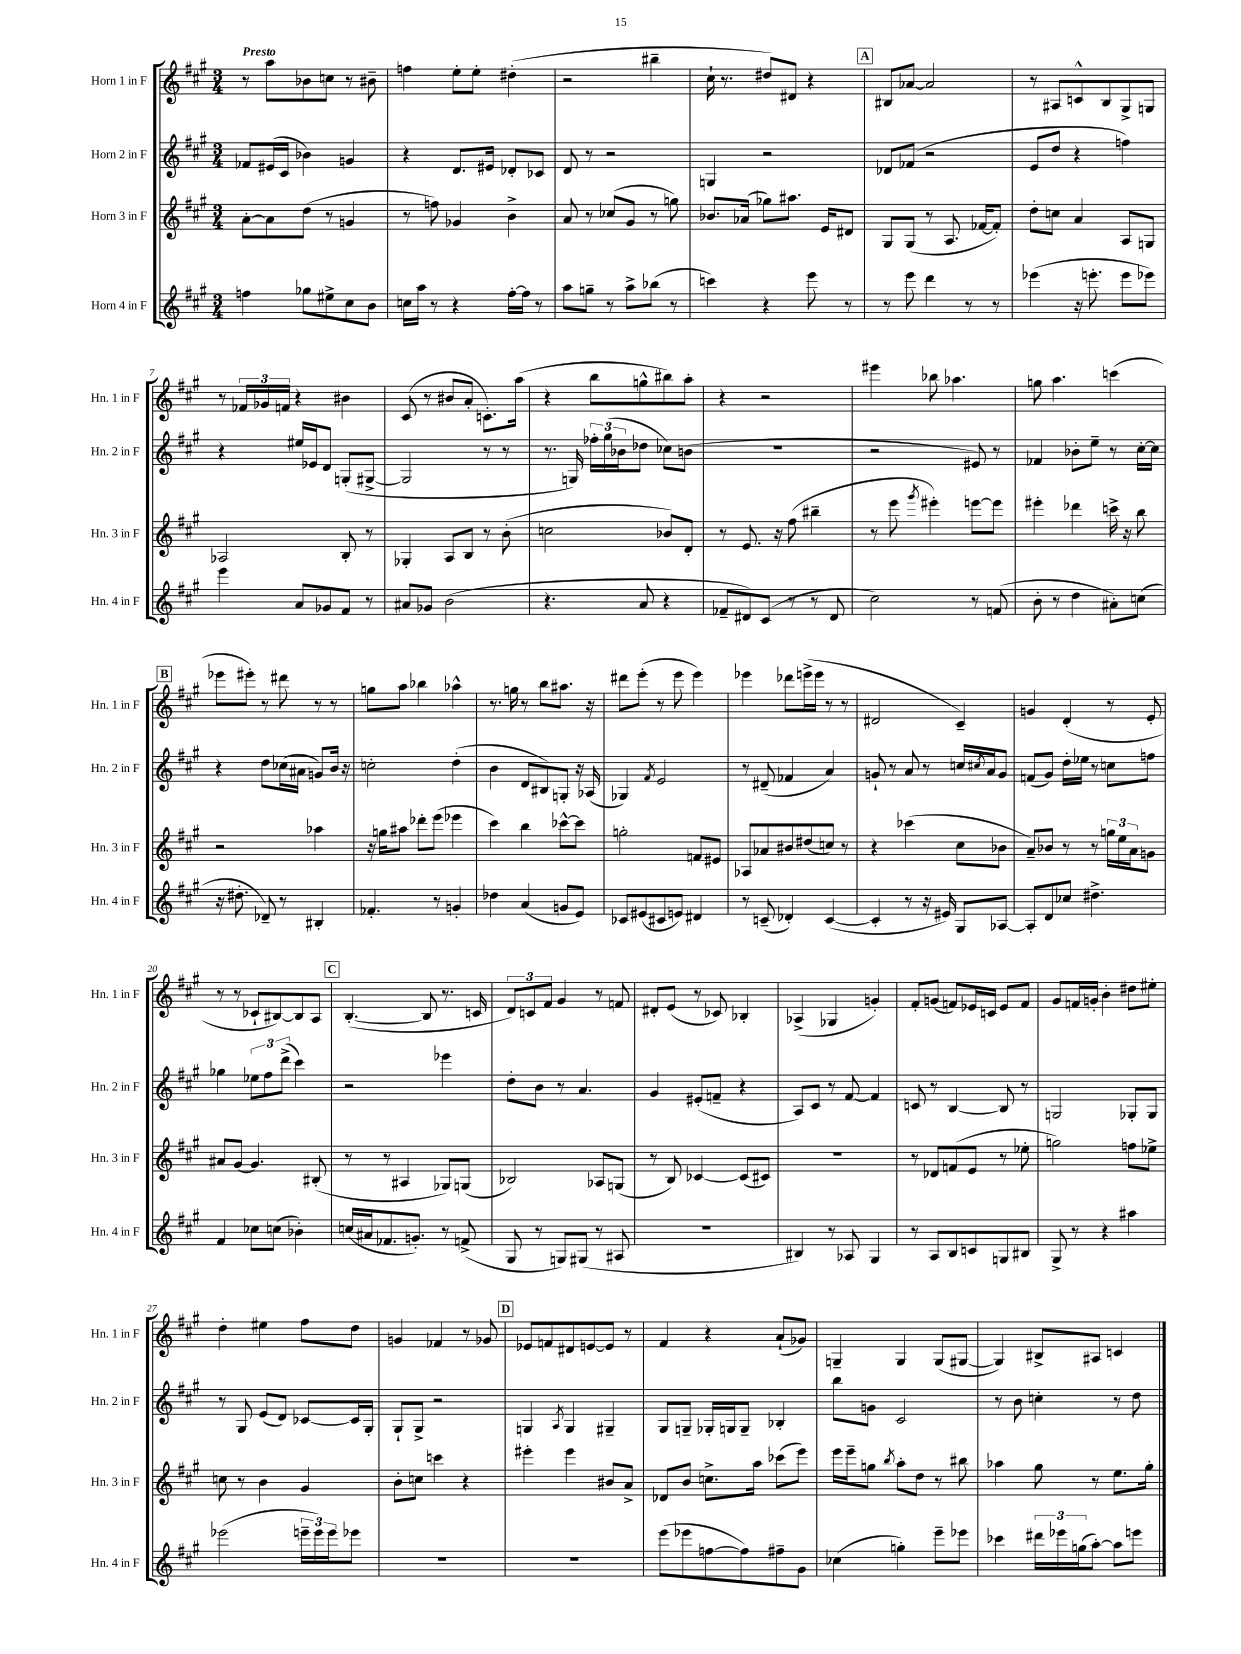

**kern	**kern	**kern	**kern
*staff4	*staff3	*staff2	*staff1
*clefG2	*clefG2	*clefG2	*clefG2
*k[f#c#g#]	*k[f#c#g#]	*k[f#c#g#]	*k[f#c#g#]
*M3/4	*M3/4	*M3/4	*M3/4
4ff	[8a'	8f-	8r
.	8a]	(16e#	8aa
.	.	16c#	.
8gg-	(8dd	4b-)	8b-
8ee#^	8r	.	8cc
8cc#	4g	4g	8r
8b	.	.	8b#~
=	=	=	=
16cc	8r	4r	4ff
16aa	.	.	.
8r	8ff)	.	.
4r	4g-	8.d	8ee'
.	.	.	8ee'
.	.	16e#	.
[16ff#'	4b^	8d-'	(4dd#'
16ff#]	.	.	.
8r	.	8c-	.
=	=	=	=
8aa	8a	8d	2r
8gg~	8r	8r	.
8r	(8cc-	2r	.
8aa^	8g#	.	.
(8bb-	8r	.	4bb#~
8r	8gg)	.	.
=	=	=	=
4ccc)	8.b-	4G	16cc#`
.	.	.	8.r
.	(16a-	.	.
4r	8gg-)	2r	8dd#)
.	8.aa#	.	8d#
8eee	.	.	4r
.	16e	.	.
8r	8d#	.	.
=	=	=	=
8r	8G#	8d-	8B#
8eee	(8G#	(8f-	[8a-
4ddd	8r	2r	2a-]
.	8.A	.	.
8r	.	.	.
.	[16f-	.	.
8r	8f-'])	.	.
=	=	=	=
(4eee-	8dd'	8e	8r
.	8cc	8dd	8A#
16r	4a	4r	8c^^
8.eee'	.	.	.
.	.	.	8B
8eee	8A	4ff)	8G#^
8eee-)	8G	.	8G
=	=	=	=
4eee	2A-	4r	8r
.	.	.	24f-
.	.	.	24g-
.	.	.	24f
8a	.	16ee#	4r
.	.	16e-	.
8g-	.	8d	.
8f#	8B'	(8G'	4b#
8r	8r	[8G#^	.
=	=	=	=
8a#	4G-'	2G#]	(8c#
8g-	.	.	8r
(2b	8A	.	8b#
.	8B	.	8a'
.	8r	8r	8.c')
.	(8b'	8r	.
.	.	.	(16aa
=	=	=	=
4.r	2cc	8.r	4r
.	.	16G)	.
.	.	24ff-'	8bb
.	.	(24gg#	.
.	.	24b-	.
8a	.	8dd-	8gg^^
4r	8b-)	8cc-)	8bb#)
.	8d'	(8b	8aa'
=	=	=	=
8f-~	8r	2.r	4r
8d#)	8.e	.	.
(8c#	.	.	2r
.	16r	.	.
8r	(8ff#	.	.
8r	4bb#~	.	.
8d#	.	.	.
=	=	=	=
2cc#)	8r	2r	4eee#
.	8eee	.	.
.	8qggg#	.	.
.	4eee#')	.	8bb-
.	.	.	4.aa-
8r	[8eee	8e#)	.
(8f	8eee]	8r	.
=	=	=	=
8b'	4eee#'	4f-	8gg
8r	.	.	4.aa
4dd	4ddd-	8b-'	.
.	.	8ee~	.
8a#')	16ccc^	8r	(4ccc
.	16r	.	.
(8cc	8bb	[16cc#'	.
.	.	16cc#]	.
=	=	=	=
16r	2r	4r	8eee-
8.dd#'	.	.	.
.	.	.	8eee#')
8d-~)	.	8dd	8r
8r	.	(16cc-	8ddd#
.	.	16a#	.
4B#'	4aa-	8g)	8r
.	.	16b	8r
.	.	16r	.
=	=	=	=
4.f-'	16r	2cc'	8gg
.	16gg	.	.
.	8aa#	.	8aa
.	8ddd-'	.	4bb-
8r	(8eee	.	.
4g'	4eee-	(4dd'	4aa-^^
=	=	=	=
4dd-	4ccc#)	4b	8.r
.	.	.	16gg
(4a	4bb	8d	8r
.	.	8B#)	8bb
8g	[8ccc-^^	8G'	8.aa#
8e)	8ccc-]	16r	.
.	.	(16A-	16r
=	=	=	=
8c-	2gg'	4G-)	8ddd#
(8e#	.	.	(8eee'
.	.	8qf#	.
8c#	.	2e	8r
8e)	.	.	8eee
4d#	8f	.	4eee)
.	8e#	.	.
=	=	=	=
8r	8A-	8r	4eee-
(8c~	8a-	(8d#~	.
4d-')	8b#	4f-	8ddd-
.	(8dd#	.	(16eee^
.	.	.	16eee
([4c	8cc)	4a)	8r
.	8r	.	8r
=	=	=	=
4c']	4r	8g`	2d#
.	.	8r	.
8r	(4ccc-	8a	.
16r	.	8r	.
16e#)	.	.	.
8G#	8cc#	16cc	4c#~)
.	.	8qcc#	.
.	.	16a	.
[8A-	8b-	8g	.
=	=	=	=
8A-']	8a~)	(8f	4g
8d	8b-	8g#)	.
8cc-	8r	16dd'	(4d'
.	.	16ee-	.
4.dd#^	8r	8r	.
.	24gg	8cc	8r
.	24ee	.	.
.	24a	.	.
.	8g	8ff	8e'
=	=	=	=
4f#	8a#	4gg-	8r
.	[8g#	.	8r
8cc-	4.g#]	12ee-	8c-`
.	.	12ff#	.
(8cc	.	.	[8B#)
.	.	(12ddd^	.
4b-')	.	4ccc#)	8B#]
.	(8B#'	.	8A
=	=	=	=
(16cc	8r	2r	([4.B'
16a#	.	.	.
8.f-	8r	.	.
.	4A#	.	.
8.g')	.	.	.
.	.	.	8B]
8r	8G-)	4eee-	8.r
(8f^	(8G	.	.
.	.	.	16c
=	=	=	=
8G#	2B-)	8dd'	12d)
.	.	.	12c
8r	.	8b	.
.	.	.	12f#
8G)	.	8r	4g#
(8G#	.	4.a	.
8r	8A-	.	8r
8A#	(8G	.	8f
=	=	=	=
2.r	8r	4g#	8d#'
.	8B)	.	(8e
.	[4c-	(8e#'	8r
.	.	8f~	8c-)
.	(8c-]	4r	4B-'
.	8c#)	.	.
=	=	=	=
4B#)	2.r	8A)	(4A-^
.	.	8c#	.
8r	.	8r	4G-
8A-	.	[8f#	.
4G#	.	4f#]	4g')
=	=	=	=
8r	8r	8c	8f#'
8A	8d-	8r	(8g
8B	(8f	[4B	8f)
8c	8e	.	16e-
.	.	.	16c
8G	8r	8B]	8e-
8B#	8ee-'	8r	8f
=	=	=	=
8G#^	2gg)	2G	8g#
8r	.	.	16f
.	.	.	16g'
4r	.	.	4b'
4aa#	8ff	8G-'	8dd#
.	8ee-^	8G-	8ee#'
=	=	=	=
(2eee-	8cc	8r	4dd'
.	8r	8G#	.
.	4b	(8e	4ee#
.	.	8d)	.
24eee~	4g#	[8c-	8ff#
24eee)	.	.	.
24eee	.	.	.
8eee-	.	16c-]	8dd
.	.	16G#'	.
=	=	=	=
2.r	8b'	8G#`	4g
.	8cc	8G#^	.
.	4ccc	2r	4f-
.	4r	.	8r
.	.	.	8g-
=	=	=	=
2.r	4eee#'	4G	8e-
.	.	.	8f
.	.	8qA	.
.	4eee#	4G	8d#
.	.	.	[8e
.	8b#	4G#~	8e]
.	8a^	.	8r
=	=	=	=
(8eee	8d-	8G#	4f#
8eee-	8b	8G~	.
[8ff	8.cc^	16G-'	4r
.	.	16G	.
8ff])	.	8G~	.
.	16aa	.	.
8ff#~	(8ccc-	4B-'	(8a`
8g#	8eee)	.	8g-)
=	=	=	=
(4cc-	16eee	8bb	4G~
.	16eee~	.	.
.	8gg	8g	.
.	8qbb	.	.
4gg')	8aa'	2c#	4G
.	8dd	.	.
8eee~	8r	.	(8G
8eee-	8bb#	.	[8G#
=	=	=	=
4ccc-	4aa-	8r	4G#])
.	.	8b	.
24ddd#	8gg#	4cc'	8B#^
24eee-	.	.	.
(24gg	.	.	.
[8aa')	8r	.	8A#
8aa]	8.ee	8r	4c
8eee	.	8dd	.
.	16gg#'	.	.
==	==	==	==
*-	*-	*-	*-
